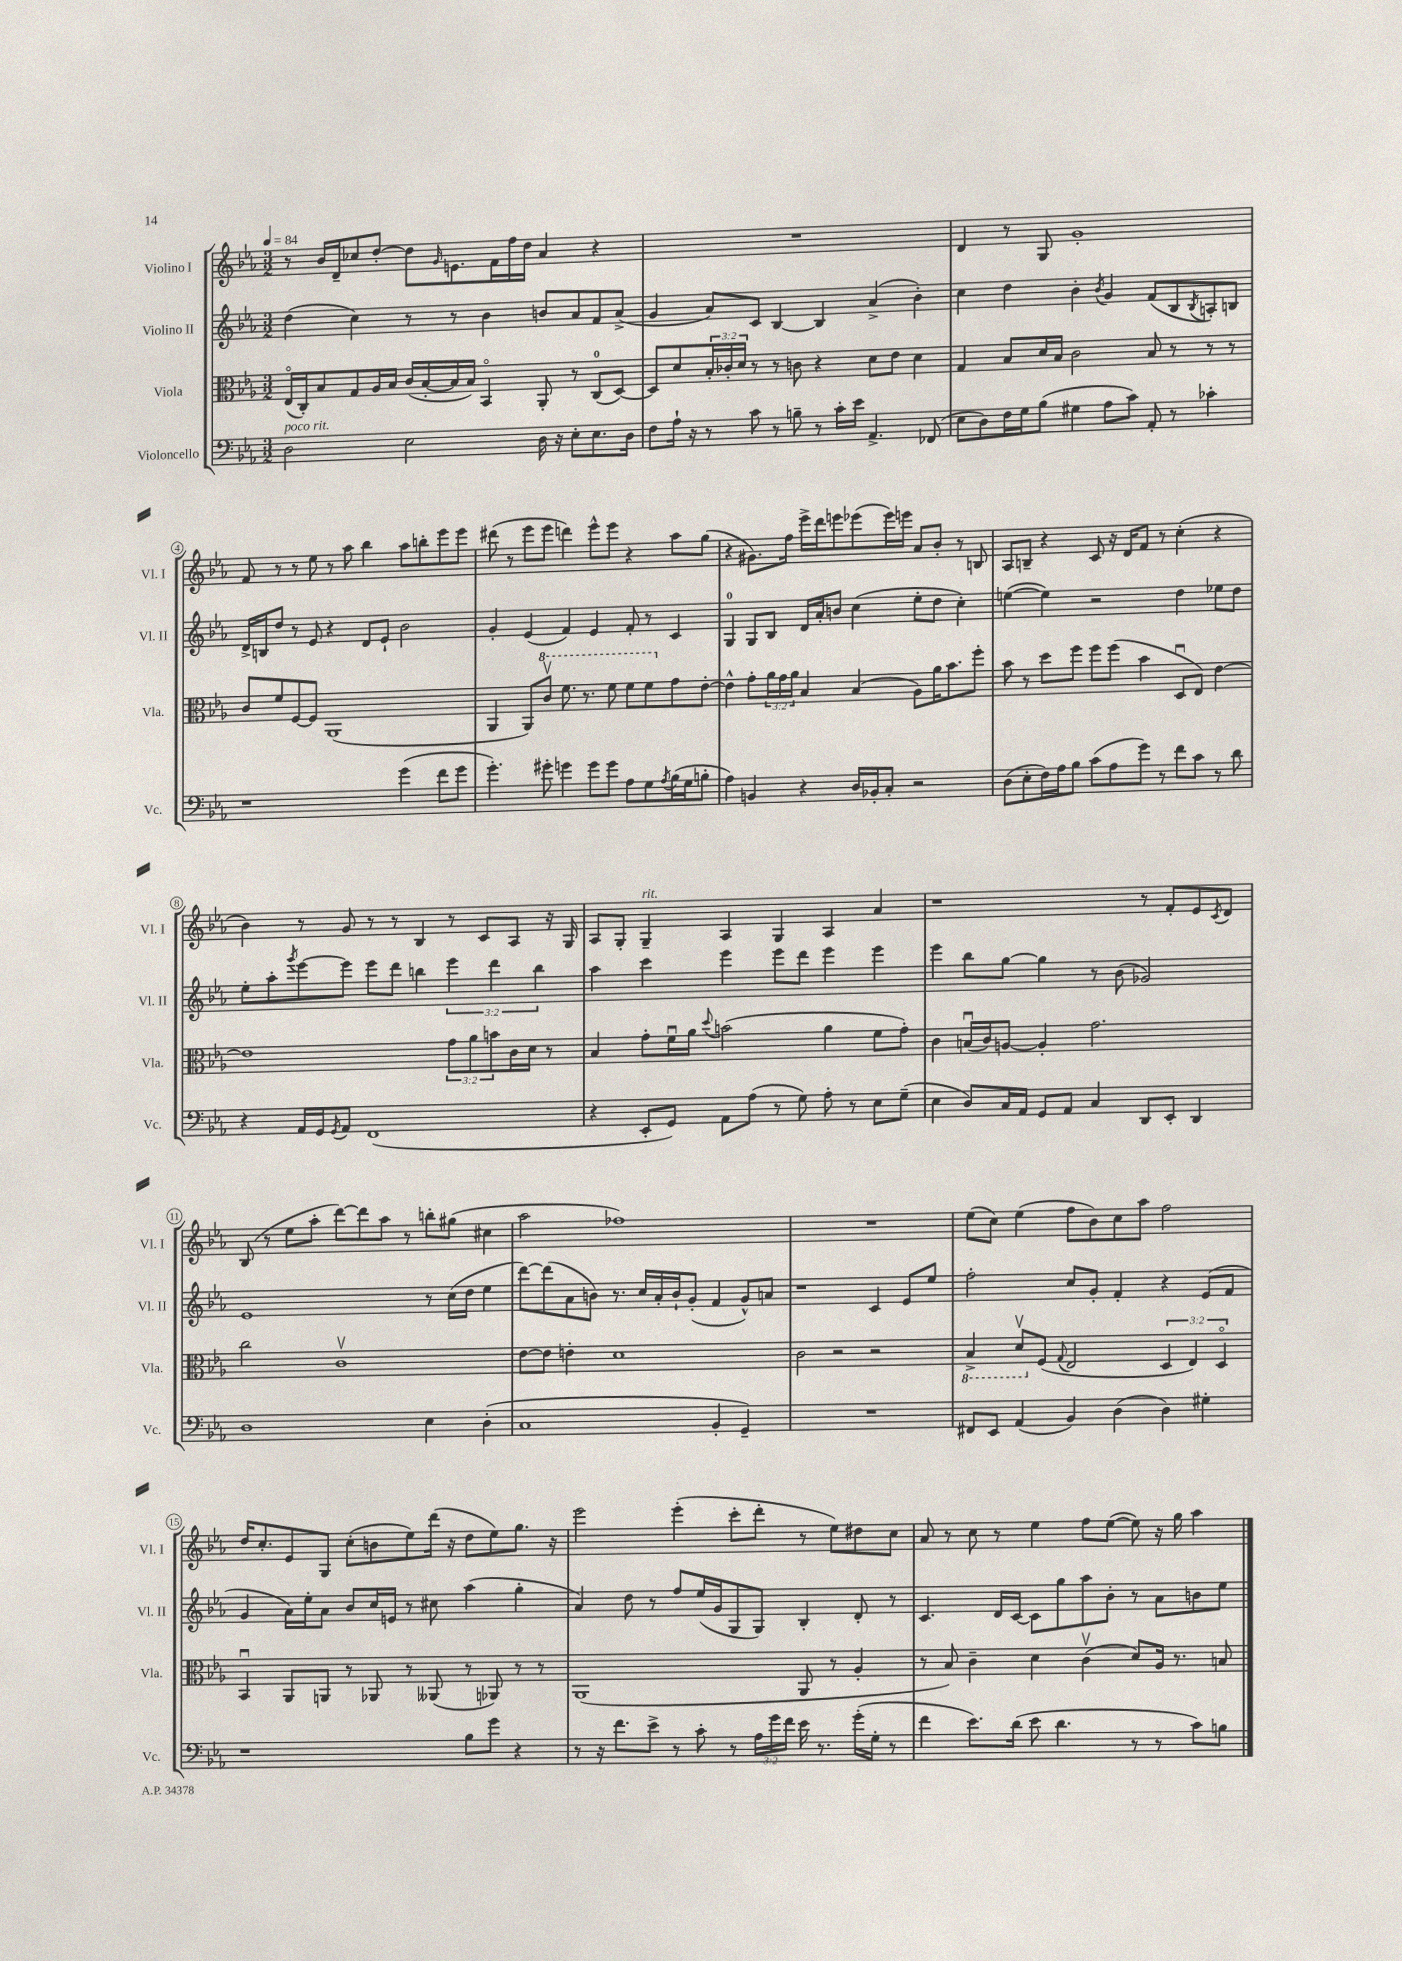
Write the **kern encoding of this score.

**kern	**kern	**kern	**kern
*part4	*part3	*part2	*part1
*staff4	*staff3	*staff2	*staff1
*I"Violoncello	*I"Viola	*I"Violino II	*I"Violino I
*I'Vc.	*I'Vla.	*I'Vl. II	*I'Vl. I
*clefF4	*clefC3	*clefG2	*clefG2
*k[b-e-a-]	*k[b-e-a-]	*k[b-e-a-]	*k[b-e-a-]
*M3/2	*M3/2	*M3/2	*M3/2
*MM84	*MM84	*MM84	*MM84
=1	=1	=1	=1
!LO:TX:a:i:t=poco rit.	!	!	!
2D\	(16E-/LL	(4dd\	8r
.	16C'/J)	.	.
.	8B-/	.	16b-/LL
.	.	.	16d~/J
.	8G/	4cc\)	8cc-X/
.	16A-/L	.	[8dd'/J
.	16B-/JJ	.	.
2E-\	(16c/LL	8r	8dd\L]
.	[16B-'/	.	.
.	.	.	16qqg/
.	16B-/]	8r	8.en\
.	16B-/JJ)	.	.
.	4BB-/	4b-\	.
.	.	.	16f\L
.	.	.	16ff\
.	.	.	16dd\JJ
16D\	8AA-'/	8bn/L	4a-/
16r	.	.	.
8E-'\L	8r	8a-/	.
8.E-\	(8C/L	8f/	4r
.	[8D/J)	(8a-^/J	.
16D\Jk	.	.	.
=2	=2	=2	=2
8F\L	8D/L]	4g/	1.r
16A-`\Jk	8d/	.	.
16r	.	.	.
8r	24B-'/L	8a-/L)	.
.	24c-X'/	.	.
.	24d/JJ	.	.
8c\	8r	8c/J	.
8r	8r	[4B-/	.
8Bn~\	8cn\	.	.
8r	4r	4B-/]	.
16c'\LL	.	.	.
16e-\JJ	.	.	.
4.AA-^/	8d\L	(4a-^/	.
.	8e-\J	.	.
.	4d\	4b-'\)	.
(8FF-X/	.	.	.
=3	=3	=3	=3
8E-\L	4G/	4cc\	4d/
8D\)	.	.	.
16F\L	8B-/L	4dd\	8r
16G\J	.	.	.
(8B-\J	16d/L	.	8G/
.	16B-/JJ	.	.
4G#X\	2c\	4b-'\	1g'
.	.	8qb-/	.
8A-\L	.	4g/	.
8c\J)	.	.	.
8AA-'/	8B-/	(8f/L	.
8r	8r	8B-/	.
.	.	8qB-/	.
4c-X'\	8r	8An'/)	.
.	8r	8Bn/J	.
!!LO:LB:g=z
=4	=4	=4	=4
1r	8c/L	16d^/LL	8f/
.	.	16Bn/J	.
.	8f/	8dd/J	8r
.	[8F/	8r	8r
.	8F/J]	8e-/	8ee-\
.	(1AA-	4r	8r
.	.	.	8aa-\
.	.	8d/L	4bb-\
.	.	8e-`/J	.
(4g\	.	2b-\	8aa-\L
.	.	.	8bbn'\
8f\L	.	.	8eee-\
8g\J	.	.	8eee-\J
=5	=5	=5	=5
4.g'\)	4AA-/	4g'/	(8ddd#X\
.	.	.	8r
.	8AA-/L)	(4e-/	8eee-\L
*	*8va	*	*
8g#X'\	8ccv/J	.	8eee-\J
4gn\	8.ff\	4f/)	4dddn\)
.	8.r	.	.
8g\L	.	4e-/	8eee-^^\L
8g\J	8ff\	.	8eee-\J
8A-\L	8ff\L	8f'/	4r
8G\	8ff\	8r	.
8qA-/	.	.	.
*	*X8va	*	*
(16B-\L	8g\	4c/	8aa-\L
16G\J	.	.	.
8Bn'\J	[8e-'\J	.	(8gg\J
=6	=6	=6	=6
4A-\)	4e-^^\]	4G/	4r
4BBn/	8g'\L	8G/L	8.g#X\L)
.	24a-\L	8B-/J	.
.	24g\	.	.
.	.	.	16ff\Jk
.	24a-\JJ	.	.
4r	4B-/	16d/LL	16eee-^\LL
.	.	16a-'/J	16ddd\J
.	.	8bn/J	8eeen\
16D/LL	(4B-/	(4cc\	(8eee-X\
16BB-X'/J	.	.	.
8C'/J	.	.	16eee-\L)
.	.	.	16eeen\JJ
2r	8A-\L)	8ee-'\L	8a-/L
.	16a-\K	8dd\J	8b-'/J
.	8.b-\	.	.
.	.	4cc'\)	8r
.	8ff'\J	.	8Bn/
=7	=7	=7	=7
(8D\L	8b-\	([4een\	8A-/L
8E-'\	8r	.	8Bn~/J
16F\L)	8dd\L	4ee\])	4r
16A-\J	.	.	.
8B-\J	8ff\J	.	.
(8c\L	8ff\L	2r	8c/
8A-\	(8ff\J	.	16r
.	.	.	16d/KL
8g\J)	4b-\	.	8f/J
8r	.	.	8r
8f\L	8Du/L	4dd\	(4cc'\
8c\J	8E-/J)	.	.
8r	[4e-\	8ee-X\L	4r
8d\	.	8dd\J	.
!!LO:LB:g=z
=8	=8	=8	=8
4r	1e-]	8ee-'\L	4b-\)
.	.	8aa-'\	.
.	.	8qggg/	.
16AA-/LL	.	[8eee-\	8r
16GG/J	.	.	.
8qGG/	.	.	.
8AA-/J	.	8eee-\J]	8g/
(1FF	.	8eee-\L	8r
.	.	8ddd\J	8r
.	.	4bbn\	4B-/
.	12g\L	6eee-\	8r
.	12a-\	.	.
.	.	.	8c/L
.	12bn\	6ddd\	.
.	16c\L	.	8A-/J
.	16d\JJ	.	.
.	.	6bb\	.
.	8r	.	16r
.	.	.	16G/
=9	=9	=9	=9
4r	4B-/	4aa-\	8A-/L
.	.	.	8G'/J
!	!	!	!LO:TX:a:i:t=rit.
8EE-'/L	8g'\L	4ccc\	4G~/
8GG/J)	16fu\L	.	.
.	16a-\JJ	.	.
.	8qqdd/	.	.
8AA-\L	(2bn\	4eee-\	4A-/
(8A-\J	.	.	.
8r	.	8eee-\L	4G/
8G\)	.	8ddd\J	.
8A-'\	4a-\	4eee-\	4A-/
8r	.	.	.
8E-\L	8f\L	4eee-\	4a-/
(8G~\J	8g'\J)	.	.
=10	=10	=10	=10
4E-\	4c\	4eee-\	1r
8D/L)	(16Bnu/LL	8bb-\L	.
.	16c/J)	.	.
16C/L	[8An/J	[8gg\J	.
16AA-/JJ	.	.	.
8GG/L	4A'/]	4gg\]	.
8AA-/J	.	.	.
4C/	2.g\	8r	.
.	.	(8b-\	.
8DD/L	.	2g-X/)	8r
8EE-'/J	.	.	8f'/L
4DD/	.	.	8e-/
.	.	.	8qc/
.	.	.	8d/J
!!LO:LB:g=z
=11	=11	=11	=11
1D	2cc\	1e-	(8B-/
.	.	.	8r
.	.	.	8ee-\L
.	.	.	8aa-'\J
.	1cv	.	[8ddd\L)
.	.	.	8ddd\]
.	.	.	8aa-\J
.	.	.	8r
4E-\	.	8r	8bbn'\L
.	.	(16cc\LL	(8gg#X\J
.	.	16dd\JJ	.
(4D'\	.	4ee-\	4cc#X\
=12	=12	=12	=12
1C	[8e-\L	[8ddd\L)	2aa-\
.	8e-\J]	(8ddd\]	.
.	4en'\	8a-\	.
.	.	8bn\J)	.
.	1d	8.r	1ff-X)
.	.	16cc/LL	.
.	.	16a-'/	.
.	.	16b`/J	.
.	.	(8g'/J	.
4BB-'/	.	4f/	.
4GG~/)	.	8g^^/L)	.
.	.	8an/J	.
=13	=13	=13	=13
1.r	2c\	1r	1.r
.	2r	.	.
.	2r	4c/	.
.	.	8e-/L	.
.	.	8ee-/J	.
=14	=14	=14	=14
*	*8ba	*	*
8FF#X/L	4BB-^/	2ff'\	(8ee-\L
8EE-/J	.	.	8cc\J)
(4AA-/	8Dv/L	.	(4ee-\
*	*X8ba	*	*
.	(8F/J	.	.
.	8qqG/	.	.
4BB-/)	2E-/	8cc/L	8ff\L
.	.	8g'/J	8b-\)
(4D\	.	4f'/	8cc\
.	.	.	8aa-\J
4D\)	6D/	4r	2ff\
.	6E-/)	.	.
4G#X'\	.	(8e-/L	.
.	6D/	.	.
.	.	8f/J	.
!!LO:LB:g=z
=15	=15	=15	=15
1r	4BB-u/	4g/	16dd/KL
.	.	.	8.cc'/
.	8AA-/L	16a-\LL)	8e-/
.	.	16ee-'\J	.
.	8AAn/J	8a-\J	8G/J
.	8r	8b-/L	(8cc'\L
.	8AA-X/	16cc/L	8bn\
.	.	16en/JJ	.
.	8r	8r	8ee-\)
.	(8AA--X/	8cc#X\	(16ddd\Jk
.	.	.	16r
8B-\L	8r	(4aa-\	8dd\L
8g\J	8AA-X/)	.	8ee-\)
4r	8r	4gg'\	8.gg\J
.	8r	.	.
.	.	.	16r
=16	=16	=16	=16
8r	(1AA-	4a-/)	2eee-\
16r	.	.	.
8.f\L	.	.	.
.	.	8dd\	.
8e-^\J	.	8r	.
8r	.	8ff/L	(4eee-'\
8c'\	.	(16ee-/L	.
.	.	16g/J	.
8r	.	8G/	8ccc'\L
24A-\LL	.	8G/J)	8ddd'\J
24g\	.	.	.
24f\JJ	.	.	.
16e-\	8AA-/	4B-'/	8r
8.r	.	.	.
.	8r	.	8ee-\L)
(16g'\LL	4A-'/	8d'/	8dd#X\
16G'\JJ	.	.	.
8r	.	8r	8cc\J
=17	=17	=17	=17
4f\	8r	4.c/	8a-/
.	8B-/)	.	8r
8.e-\L)	4c~\	.	8cc\
.	.	16d/LL	8r
(16d\Jk	.	[16c/JJ	.
8e-\	4d\	8c\L]	4ee-\
4.d\	.	8gg\	.
.	(4cv\	8aa-\	8ff\L
.	.	8b-'\J	([8ee-\J
8r	8d/L)	8r	8ee-\])
8r	16A-/Jk	8a-\L	16r
.	8.r	.	16gg\
8c\L)	.	8bn\	4aa-\
8Bn\J	8Bn/	8ee-\J	.
==	==	==	==
*-	*-	*-	*-
